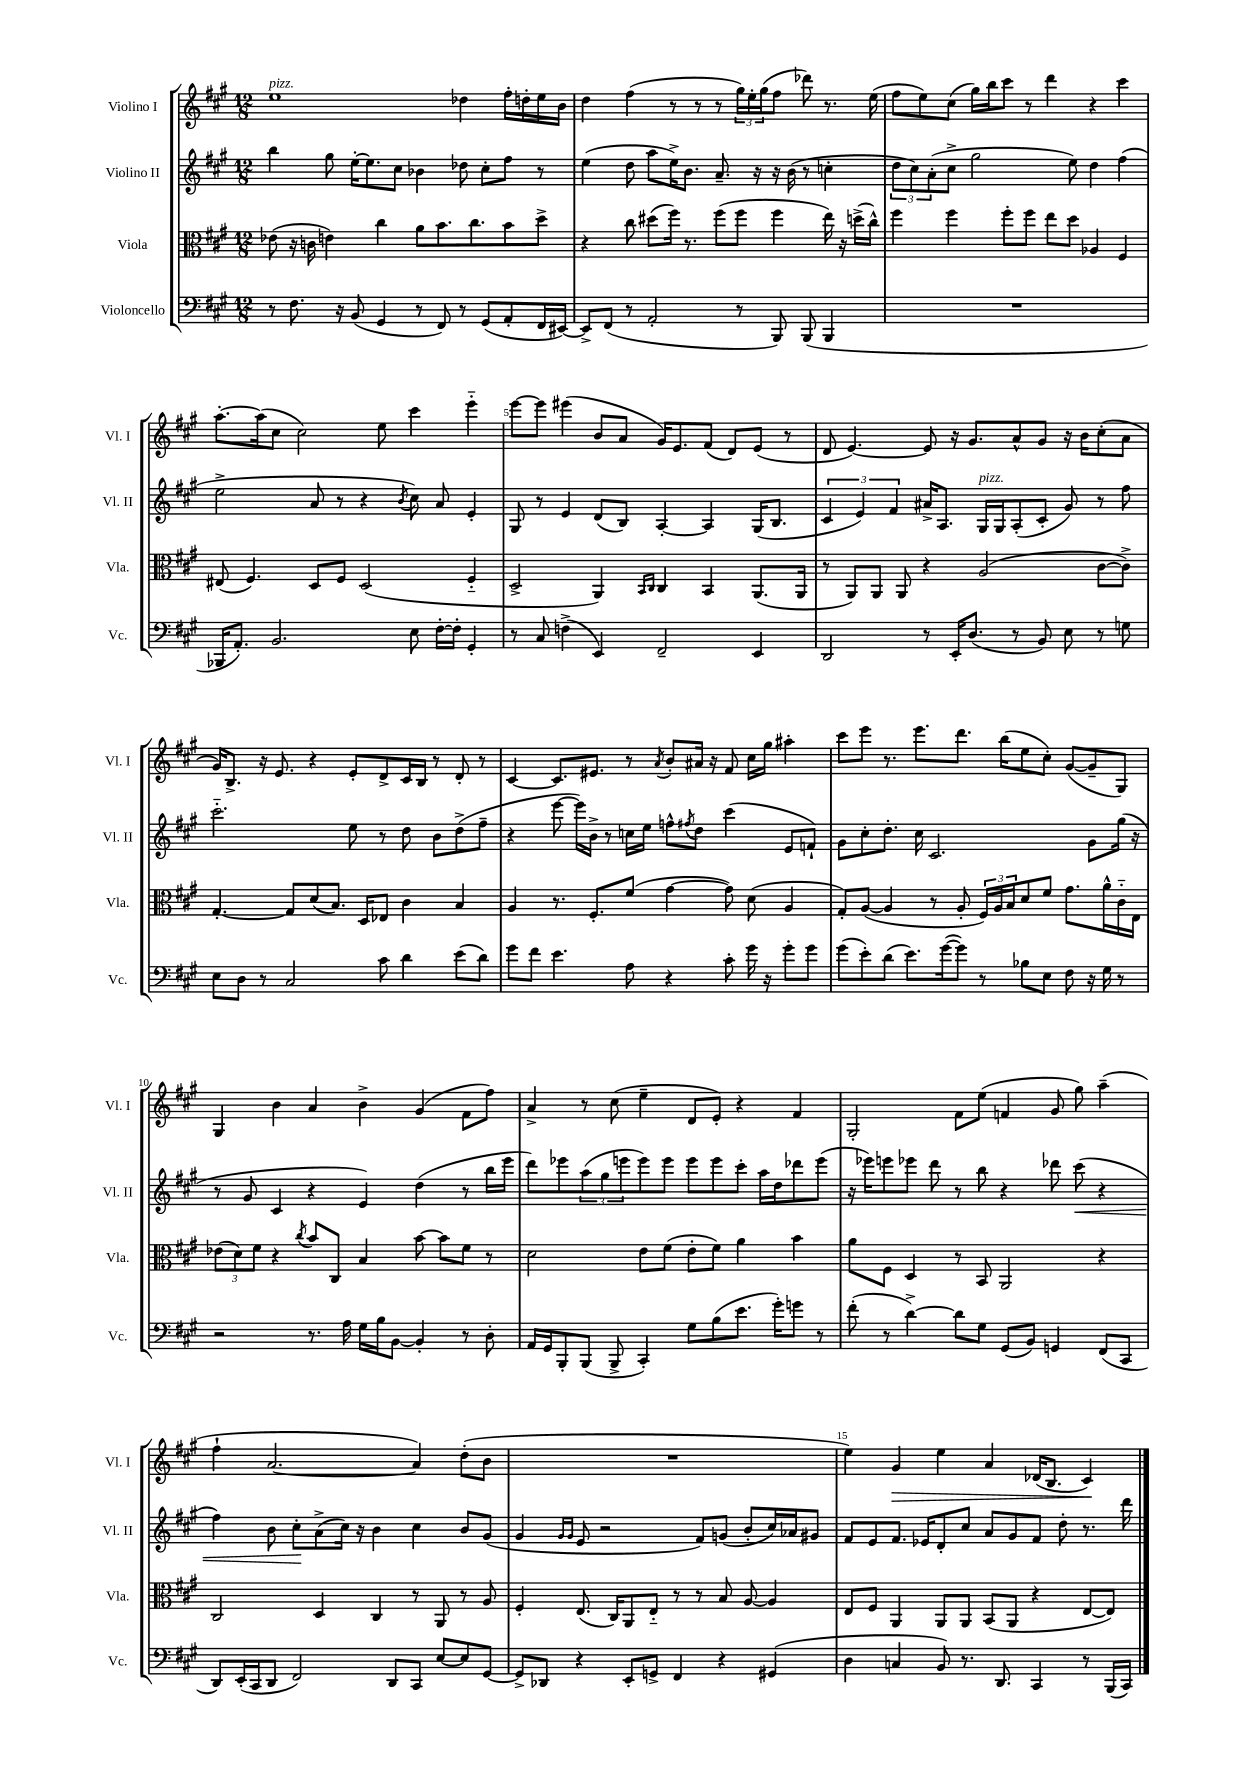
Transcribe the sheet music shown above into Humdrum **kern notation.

**kern	**kern	**kern	**dynam	**kern	**dynam
*part4	*part3	*part2	*part2	*part1	*part1
*staff4	*staff3	*staff2	*staff2	*staff1	*staff1
*I"Violoncello	*I"Viola	*I"Violino II	*	*I"Violino I	*
*I'Vc.	*I'Vla.	*I'Vl. II	*	*I'Vl. I	*
*clefF4	*clefC3	*clefG2	*	*clefG2	*
*k[f#c#g#]	*k[f#c#g#]	*k[f#c#g#]	*	*k[f#c#g#]	*
*M12/8	*M12/8	*M12/8	*	*M12/8	*
=1	=1	=1	=1	=1	=1
!	!	!	!	!LO:TX:a:i:t=pizz.	!
8r	(8e-X\	4bb\	.	1ee	.
8.F#\	16r	.	.	.	.
.	16cn\	.	.	.	.
.	4en\)	8gg#\	.	.	.
16r	.	.	.	.	.
(8BB/	.	[16ee'\KL	.	.	.
.	.	8.ee\]	.	.	.
4GG#/	4cc#\	.	.	.	.
.	.	8cc#\J	.	.	.
8r	8a\L	4b-X\	.	.	.
8FF#/)	8.b\	.	.	.	.
8r	.	8dd-X\	.	4dd-X\	.
.	8.cc#\	.	.	.	.
(8GG#/L	.	8cc#'\L	.	.	.
8AA'/	8b\	8ff#\J	.	16ff#'\LL	.
.	.	.	.	16ddn'\	.
16FF#/L	8dd^\J	8r	.	16ee\	.
[16EE#X/JJ)	.	.	.	16b\JJ	.
=2	=2	=2	=2	=2	=2
8EE#^/L]	4r	(4ee\	.	4dd\	.
(8FF#/J	.	.	.	.	.
8r	8cc#\	8dd\	.	(4ff#\	.
2AA'/	(8dd#X\L	8aa\L	.	.	.
.	16ff#\Jk)	16ee^\K)	.	8r	.
.	8.r	8.b\J	.	.	.
.	.	.	.	8r	.
.	(8ff#\L	8.a~/	.	8r	.
8r	8ff#\J	.	.	24gg#\LL)	.
.	.	.	.	24ee'\	.
.	.	16r	.	.	.
.	.	.	.	(24gg#\J	.
8BBB/)	4ff#\	16r	.	8ff#\J	.
.	.	(16b\	.	.	.
(8BBB/	.	8r	.	8ddd-X\)	.
4BBB/	16ee\)	4ccn'\	.	8.r	.
.	16r	.	.	.	.
.	(16ddn^\LL	.	.	.	.
.	16cc#^^\JJ)	.	.	(16ee\	.
=3	=3	=3	=3	=3	=3
1.r	4ff#\	12dd\L	.	8ff#\L	.
.	.	12cc#\)	.	.	.
.	.	.	.	8ee\)	.
.	.	(12a'\	.	.	.
.	4ff#\	8cc#^\J	.	(8cc#\J	.
.	.	2gg#\	.	16gg#\LL)	.
.	.	.	.	16bb\J	.
.	8ff#'\L	.	.	8ccc#\J	.
.	8ff#\J	.	.	8r	.
.	8ee\L	.	.	4ddd\	.
.	8dd\J	8ee\)	.	.	.
.	4A-X/	4dd\	.	4r	.
.	4F#/	(4ff#\	.	4ccc#\	.
!!LO:LB:g=z
=4	=4	=4	=4	=4	=4
16BBB-X/KL	(8E#X/	2ee^\	.	[8.aa'\L	.
8.AA'/J)	.	.	.	.	.
.	4.F#/)	.	.	.	.
.	.	.	.	(16aa\k]	.
2.BB/	.	.	.	8cc#\J	.
.	.	.	.	2cc#\)	.
.	8D/L	8a/	.	.	.
.	8F#/J	8r	.	.	.
.	(2D/	4r	.	.	.
.	.	.	.	8ee\	.
.	.	8qb/	.	.	.
8E\	.	8cc#\)	.	4ccc#\	.
[16F#'\LL	.	8a/	.	.	.
16F#'\JJ]	.	.	.	.	.
4GG#'/	4F#/	4e'/	.	4eee\	.
=5	=5	=5	=5	=5	=5
8r	2D^/	8G#/	.	[8eee\L	.
8C#/	.	8r	.	8eee\J]	.
(4Fn^\	.	4e/	.	(4eee#X\	.
4EE/)	4AA/)	(8d/L	.	8b/L	.
.	.	8B/J)	.	8a/J	.
.	16qqBB/LL	.	.	.	.
.	16qqC#/JJ	.	.	.	.
2FF#~/	4C#/	[4A'/	.	16g#/KL)	.
.	.	.	.	8.e/	.
.	4BB/	4A/]	.	(8f#/J	.
.	.	.	.	8d/L)	.
4EE/	(8.AA/L	(16G#/KL	.	(8e/J	.
.	.	8.B/J	.	.	.
.	.	.	.	8r	.
.	16AA/Jk	.	.	.	.
=6	=6	=6	=6	=6	=6
2DD/	8r	6c#/	.	8d/	.
.	8AA/L)	.	.	[4.e/)	.
.	.	6e/)	.	.	.
.	8AA/J	.	.	.	.
.	.	6f#/	.	.	.
.	8AA/	.	.	.	.
8r	4r	16a#X^/KL	.	8e/]	.
.	.	8.A/J	.	.	.
16EE'/KL	.	.	.	16r	.
(8.D/J	.	.	.	8.g#/L	.
!	!	!LO:TX:a:i:t=pizz.	!	!	!
.	(2A/	16G#/LL	.	.	.
.	.	16G#/J	.	.	.
8r	.	(8A'/	.	8a^^/	.
8BB/)	.	8c#'/J	.	8g#/J	.
8E\	.	8g#/)	.	16r	.
.	.	.	.	16b\KL	.
8r	[8c#\L	8r	.	(8cc#'\	.
8Gn\	8c#^\J])	8ff#\	.	8a\J	.
!!LO:LB:g=z
=7	=7	=7	=7	=7	=7
8E\L	[4.G#'/	2.ccc#\	.	16g#/KL)	.
.	.	.	.	8.B^/J	.
8D\J	.	.	.	.	.
8r	.	.	.	16r	.
.	.	.	.	8.e/	.
2C#/	8G#/L]	.	.	.	.
.	(8d/	.	.	4r	.
.	8.B/J)	.	.	.	.
.	.	8ee\	.	8e'/L	.
.	16D/KL	.	.	.	.
8c#\	8E-X/J	8r	.	8d^/	.
4d\	4c#\	8dd\	.	16c#/L	.
.	.	.	.	16B/JJ	.
.	.	8b\L	.	8r	.
(8e\L	4B/	(8dd^\	.	8d'/	.
8d\J)	.	8ff#~\J	.	8r	.
=8	=8	=8	=8	=8	=8
8g#\L	4A/	4r	.	[4c#/	.
8f#\J	.	.	.	.	.
4.e\	8.r	[8eee\	.	8.c#/L]	.
.	.	16eee\LL])	.	.	.
.	8.F#'/L	16b^\JJ	.	8.e#X/J	.
.	.	8r	.	.	.
8A\	(8f#/J	16ccn\LL	.	8r	.
.	.	16ee\JJ	.	.	.
.	.	.	.	8qa/	.
4r	[4g#\	8ffn^^\L	.	8b'/L	.
.	.	8qff#X/	.	.	.
.	.	8dd\J	.	16a#X/Jk	.
.	.	.	.	16r	.
8c#'\	8g#\])	(4ccc#\	.	8f#/	.
16g#\	(8d\	.	.	16cc#\LL	.
16r	.	.	.	16gg#\JJ	.
8g#'\L	4A/	8e/L	.	4aa#X'\	.
8g#\J	.	8fn`/J)	.	.	.
=9	=9	=9	=9	=9	=9
(8g#\L	8G#'/L)	8g#\L	.	8ccc#\L	.
8e'\)	([8A/J	8cc#'\	.	8eee\J	.
(8d\J	4A/]	8.dd'\J	.	8.r	.
8.e\L)	.	.	.	.	.
.	.	16cc#\	.	8.eee\L	.
.	8r	2.c#/	.	.	.
([16g#\k	.	.	.	.	.
8g#\J])	8A'/	.	.	8.ddd\J	.
8r	24F#/LL)	.	.	.	.
.	24A/	.	.	.	.
.	.	.	.	(16bb\KL	.
.	24B/J	.	.	.	.
8B-X\L	8d/	.	.	8ee\	.
8E\J	8f#/J	.	.	8cc#'\J)	.
8F#\	8.g#\L	.	.	([8g#/L	.
16r	.	8g#\L	.	8g#~/]	.
16G#\	16a^^\L	.	.	.	.
8r	16c#\	(16gg#\Jk	.	8G#/J)	.
.	16E\JJ	16r	.	.	.
!!LO:LB:g=z
=10	=10	=10	=10	=10	=10
2r	(12e-X\L	8r	.	4G#/	.
.	12d\)	.	.	.	.
.	.	8g#/	.	.	.
.	12f#\J	.	.	.	.
.	4r	4c#/	.	4b\	.
.	8qcc#/	.	.	.	.
8.r	8b/L	4r	.	4a/	.
.	8C#/J	.	.	.	.
16A\	.	.	.	.	.
16G#\LL	4B/	4e/)	.	4b^\	.
16B\J	.	.	.	.	.
[8BB\J	.	.	.	.	.
4BB'/]	[8b\	(4dd\	.	(4g#/	.
.	8b\L]	.	.	.	.
8r	8f#\J	8r	.	8f#\L	.
8D'\	8r	16bb\LL	.	8ff#\J)	.
.	.	16eee\JJ	.	.	.
=11	=11	=11	=11	=11	=11
16AA/LL	2d\	8ddd\L)	.	4a^/	.
16GG#/J	.	.	.	.	.
8BBB'/	.	8eee-X\	.	.	.
(8BBB/J	.	(12aa\	.	8r	.
.	.	12gg#\	.	.	.
8BBB^/	.	.	.	(8cc#\	.
.	.	12eeen\	.	.	.
4CC#'/)	8e\L	8eee\)	.	4ee~\	.
.	(8f#\J	8eee\J	.	.	.
8G#\L	8e'\L	8eee\L	.	8d/L	.
(8B\	8f#\J)	8eee\	.	8e'/J)	.
8.e\J	4a\	8ccc#'\J	.	4r	.
.	.	16aa\LL	.	.	.
16g#'\KL)	.	16dd\J	.	.	.
8gn\J	4b\	8ddd-X\	.	4f#/	.
8r	.	(8eee\J	.	.	.
=12	=12	=12	=12	=12	=12
(8f#'\	8a\L	16r	.	2G#'/	.
.	.	16eee-X\KL)	.	.	.
8r	8F#\J	8eeen\	.	.	.
[4d^\)	4D/	8eee-X\J	.	.	.
.	.	8ddd\	.	.	.
8d\L]	8r	8r	.	8f#\L	.
8G#\J	8BB/	8bb\	.	(8ee\J	.
(8GG#/L	2AA/	4r	.	4fn/	.
8BB/J)	.	.	.	.	.
4GGn/	.	8ddd-X\	.	8g#/	.
!	!	!	!LO:HP:b	!	!
.	.	(8ccc#\	<	8gg#\)	.
(8FF#/L	4r	4r	.	(4aa~\	.
8CC#/J	.	.	.	.	.
!!LO:LB:g=z
=13	=13	=13	=13	=13	=13
8DD/L)	2C#/	4ff#\)	.	4ff#`\	.
(16EE'/L	.	.	.	.	.
16CC#/J	.	.	.	.	.
8DD/J	.	8b\	.	[2.a/	.
2FF#/)	.	8cc#'\L	.	.	.
.	4D/	(8a^\	[	.	.
.	.	16cc#\Jk)	.	.	.
.	.	16r	.	.	.
.	4C#/	4b\	.	.	.
8DD/L	.	.	.	.	.
8CC#/J	8r	4cc#\	.	4a/])	.
[8E/L	8AA/	.	.	.	.
8E/]	8r	8b/L	.	(8dd'\L	.
[8GG#/J	8A/	(8g#/J	.	8b\J	.
=14	=14	=14	=14	=14	=14
8GG#^/L]	4F#'/	4g#/	.	1.r	.
8DD-X/J	.	.	.	.	.
.	.	16qqg#/LL	.	.	.
.	.	16qqg#/JJ	.	.	.
4r	(8.E/	8e/	.	.	.
.	.	2r	.	.	.
.	16C#/KL)	.	.	.	.
8EE'/L	8AA/	.	.	.	.
8GGn^/J	8E/J	.	.	.	.
4FF#/	8r	.	.	.	.
.	8r	8f#/L)	.	.	.
4r	8B/	(8gn/J	.	.	.
.	[8A/	8b'/L	.	.	.
(4GG#X/	4A/]	16cc#/L)	.	.	.
.	.	16a-X/J	.	.	.
.	.	8g#X/J	.	.	.
=15	=15	=15	=15	=15	=15
4D\	8E/L	8f#/L	.	4ee\)	.
.	8F#/J	8e/	.	.	.
!	!	!	!	!	!LO:HP:b
4Cn/	4AA/	8.f#/J	.	4g#/	>
.	.	16e-X/KL	.	.	.
8BB/)	8AA/L	8d'/	.	4ee\	.
8.r	8AA/J	8cc#/J	.	.	.
.	(8BB/L	8a/L	.	4a/	.
8.DD/	.	.	.	.	.
.	8AA/J	8g#/	.	.	.
4CC#/	4r	8f#/J	.	(16d-X/KL	.
.	.	.	.	8.B/J	.
.	.	8dd'\	.	.	.
8r	[8E/L	8.r	.	4c#/)	.
(16BBB/LL	8E/J])	.	.	.	.
16CC#/JJ)	.	16ddd\	.	.	.
.	.	.	.	.	]
==	==	==	==	==	==
*-	*-	*-	*-	*-	*-
